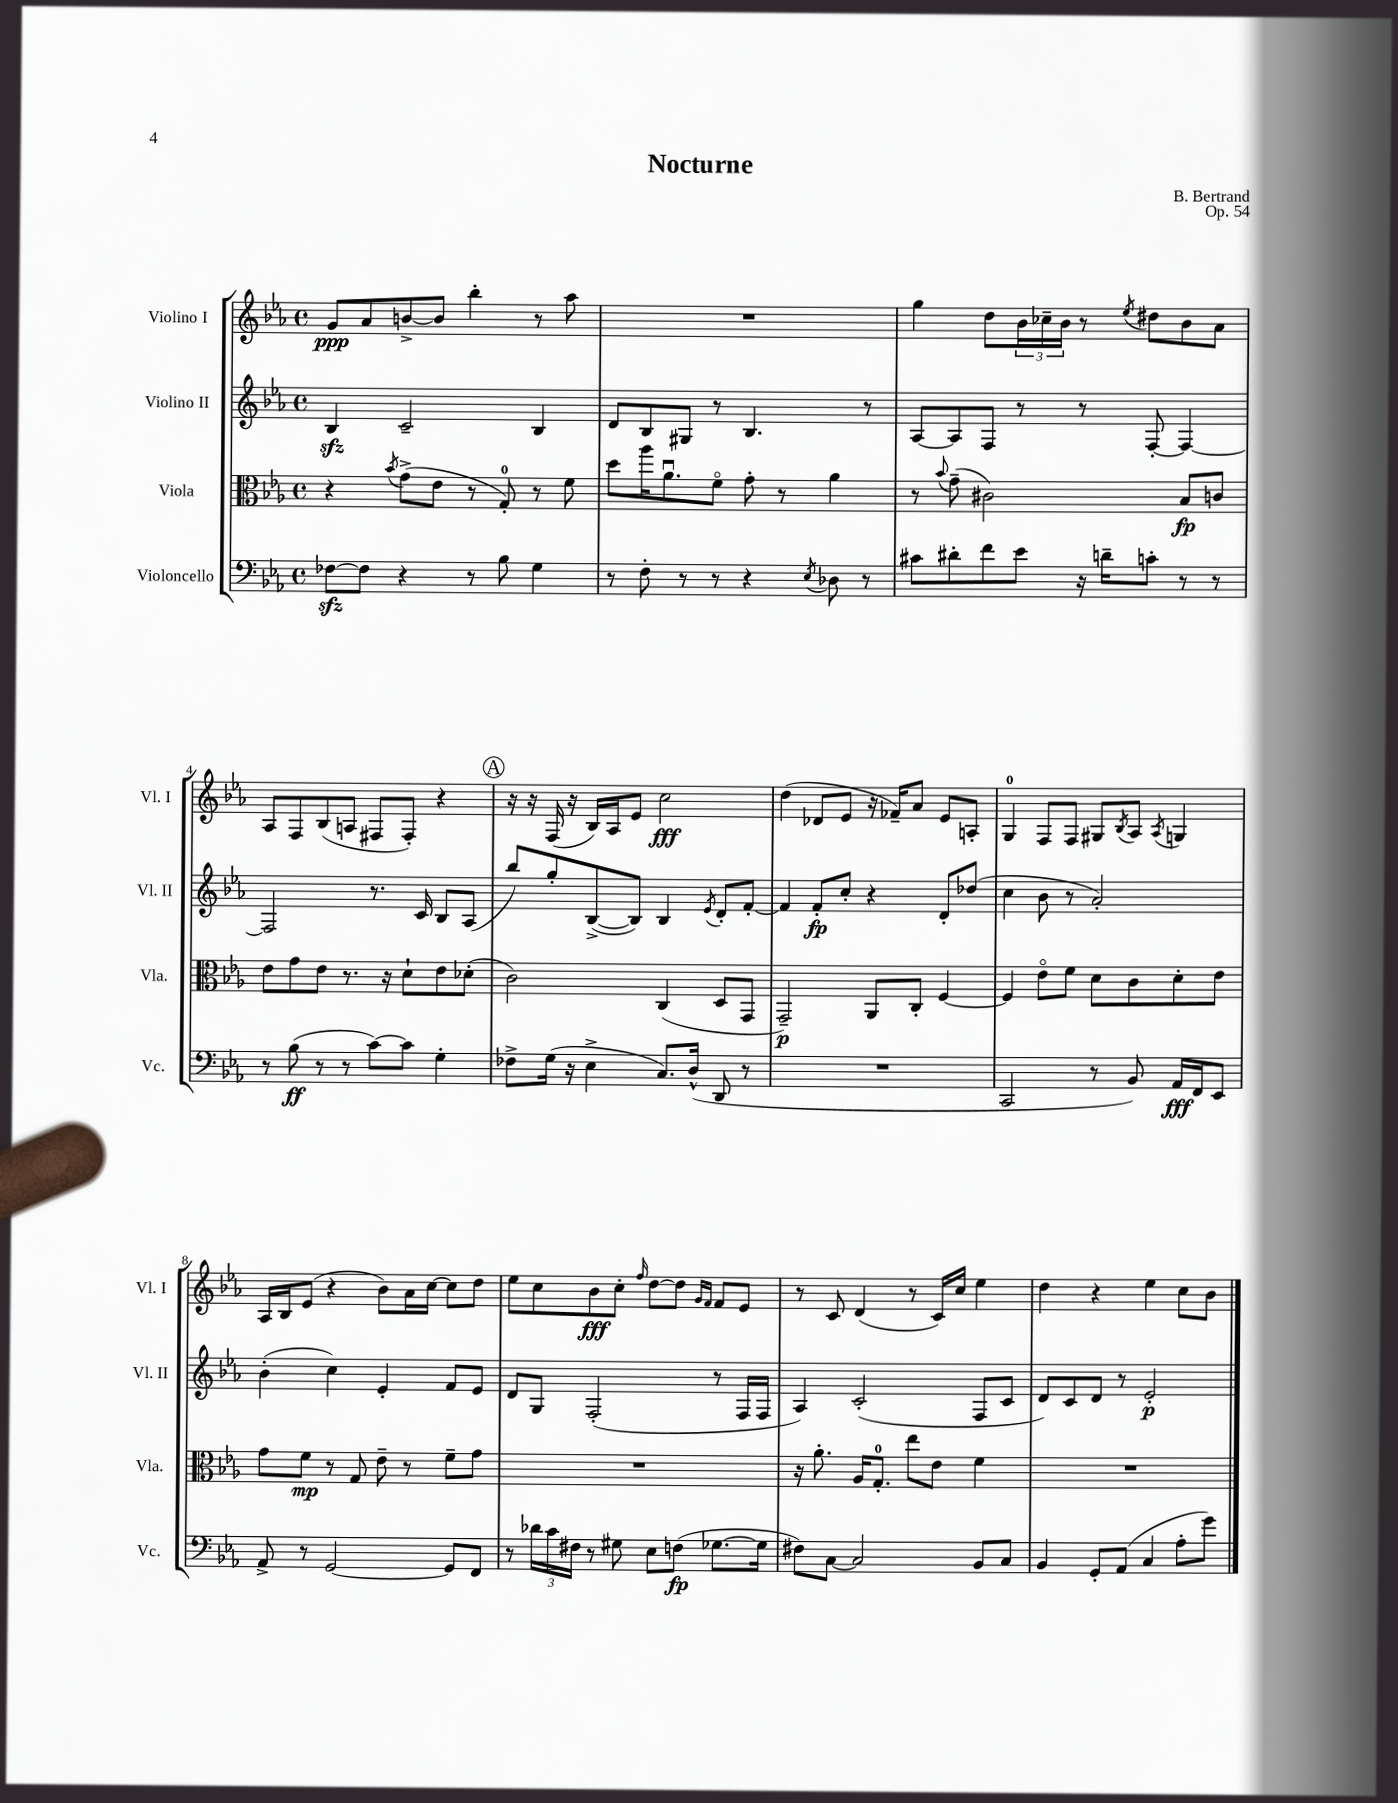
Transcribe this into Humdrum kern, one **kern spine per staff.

**kern	**kern	**kern	**kern
*staff4	*staff3	*staff2	*staff1
*clefF4	*clefC3	*clefG2	*clefG2
*k[b-e-a-]	*k[b-e-a-]	*k[b-e-a-]	*k[b-e-a-]
*M4/4	*M4/4	*M4/4	*M4/4
*met(c)	*met(c)	*met(c)	*met(c)
[8F-\L	4r	4B-/	8g/L
8F-\]J	.	.	8a-/
.	8qb-/	.	.
4r	(8g^\L	2c~/	[8b^/
.	8e-\J	.	8b/]J
8r	8r	.	4bb-'\
8B-\	8G'/)	.	.
4G\	8r	4B-/	8r
.	8f\	.	8aa-\
=	=	=	=
8r	8dd\L	8d/L	1r
8F'\	16aa-\K	8B-/	.
.	8.a-u\	.	.
8r	.	8G#/J	.
8r	8fo\J	8r	.
4r	8g'\	4.B-/	.
.	8r	.	.
8qE-/	.	.	.
8D-\	4a-\	.	.
8r	.	8r	.
=	=	=	=
8c#\L	8r	[8A-/L	4gg\
.	8qqb-/	.	.
8d#'\	(8g~\	8A-/]	.
8f\	2c#\)	8F/J	8dd\L
8e-\J	.	8r	24b-\L
.	.	.	24cc-~\
.	.	.	24b-\JJ
16r	.	8r	8r
16d~\LK	.	.	.
.	.	.	8qee-/
8c'\J	.	[8F'/	8dd#\L
8r	8B-/L	4F/_	8b-\
8r	8c/J	.	8a-\J
=	=	=	=
8r	8e-\L	2F/]	8A-/L
(8B-\	8g\	.	8F/
8r	8e-\J	.	(8B-/
8r	8.r	.	8A/J
[8c\L)	.	8.r	8F#/L
.	16r	.	.
8c\]J	8d`\L	.	8F#'/J)
.	.	16c/	.
4G'\	8e-\	8B-/L	4r
.	(8d-'\J	(8A-/J	.
=	=	=	=
8F-^\L	2c\)	8bb-/L)	16r
.	.	.	16r
(16G\Jk	.	8gg'/	(16F/
16r	.	.	16r
4E-^\	.	([8B-^/	16B-/LL)
.	.	.	16A-/J
.	.	8B-/]J)	8e-/J
8.C/L)	(4C/	4B-/	2cc\
(16D^^/Jk	.	.	.
.	.	8qe-/	.
8DD/	8D/L	8d'/L	.
8r	8GG/J	[8f'/J	.
=	=	=	=
1r	2GG~/)	4f/]	(4dd\
.	.	8f'/L	8d-/L
.	.	8cc'/J	8e-/J
.	8AA-/L	4r	16r
.	.	.	16f-~/LK)
.	8C'/J	.	8a-/J
.	[4F/	8d'/L	8e-/L
.	.	(8dd-/J	8A'/J
=	=	=	=
2CC/	4F/]	4cc\	4G/
.	8e-o\L	8b-\	8F/L
.	8f\J	8r	8F/J
8r	8d\L	2a-'/)	8G#/L
.	.	.	8qB-/
8BB-/)	8c\	.	8A-/J
.	.	.	8qA-/
16AA-/LL	8d'\	.	4G/
16FF/J	.	.	.
8EE-/J	8e-\J	.	.
=	=	=	=
8AA-^/	8g\L	(4b-'\	16A-/LL
.	.	.	16B-/J
8r	8f\J	.	(8e-/J
[2GG/	8r	4cc\)	4r
.	8G/	.	.
.	8e-~\	4e-'/	8b-\L)
.	8r	.	16a-\L
.	.	.	[16cc\JJ
8GG/]L	8f~\L	8f/L	8cc\]L
8FF/J	8g\J	8e-/J	8dd\J
=	=	=	=
8r	1r	8d/L	8ee-\L
24d-\LL	.	8G/J	8cc\
24c\	.	.	.
24F#\JJ	.	.	.
8r	.	(2F'/	8b-\
8G#\	.	.	8cc'\J
.	.	.	16qqff/
8E-\L	.	.	[8dd\L
(8F\J	.	.	8dd\]J
.	.	.	16qqg/LL
.	.	.	16qqf/JJ
[8.G-\L	.	8r	8f/L
.	.	16F/LL	8e-/J
16G-\]Jk	.	16F/JJ	.
=	=	=	=
8F#\L)	16r	4A-/)	8r
.	8.a-'\	.	.
[8C\J	.	.	8c/
2C/]	16A-/LK	(2c'/	(4d/
.	8.G'/J	.	.
.	8ee-\L	.	8r
.	8e-\J	.	16c/LL)
.	.	.	16cc/JJ
8BB-/L	4f\	8F/L	4ee-\
8C/J	.	8c/J	.
=	=	=	=
4BB-/	1r	8d/L)	4dd\
.	.	8c/	.
8GG'/L	.	8d/J	4r
(8AA-/J	.	8r	.
4C/	.	2e-'/	4ee-\
8A-'\L	.	.	8cc\L
8g\J)	.	.	8b-\J
==	==	==	==
*-	*-	*-	*-
